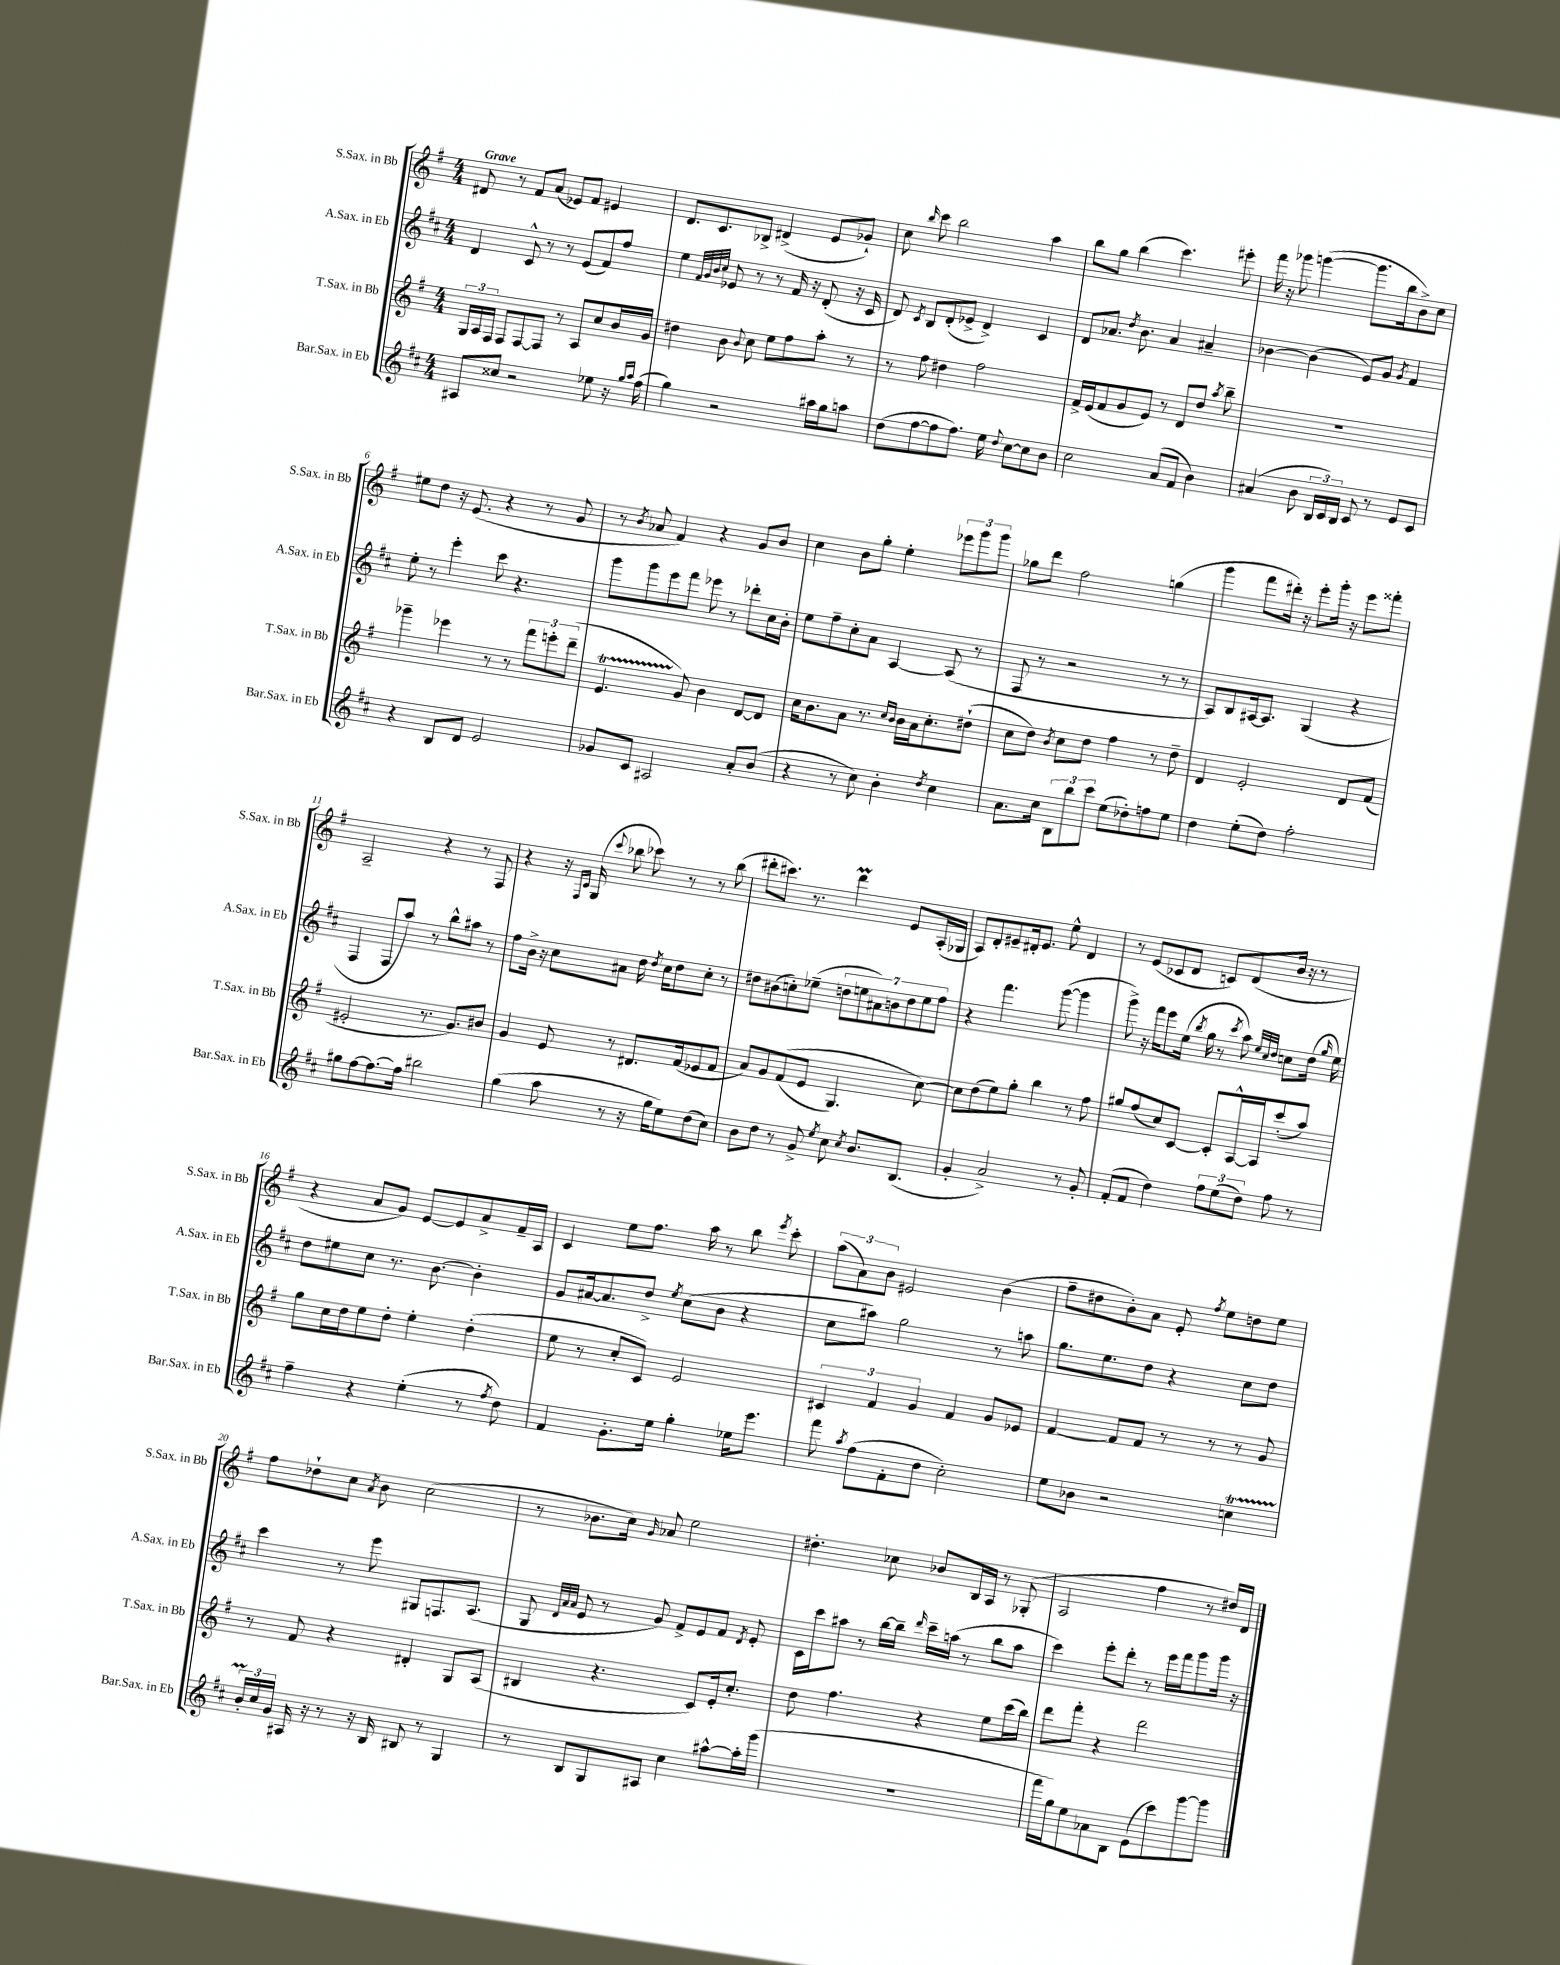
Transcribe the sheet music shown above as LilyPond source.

<<
\new StaffGroup <<
\new Staff = "s0" \with { instrumentName = "S.Sax. in Bb" shortInstrumentName = "S.Sax. in Bb" } {
    \clef treble \key g \major \numericTimeSignature \time 4/4 \tempo "Grave"
    \autoBeamOff dis'8 r8 fis'8[ a'8]( ees'8[) fis'8] eis'4 |
    d'8.[ c'8. bes8]-> dis'4->( e'8[ ges'8]-!) |
    c''8 \grace { b''16 } c'''8 b''2 a''4 |
    b''8[ g''8] b''4( c'''4.) eis'''8-. |
    fis'''16 r16 ges'''8 g'''4~( g'''8.[ b''16 b'8->) c''8] |
    eis''8[ d''8] r16 e'8.( r4 r8 g'8 |
    r8 \acciaccatura { b'8 } aes'8 fis'4) r4 g'8[ b'8] |
    c''4 b'8[ g''8]-. e''4-. \tuplet 3/2 { ees'''8[ g'''8 g'''8] } |
    ges''8[ d'''8] fis''2 g''4( |
    g'''4 fis'''8[ dis'''16]-.) r16 e'''8[-. g'''16]-. r16 e'''8[ fisis'''8]-. |
    a2-- r4 r8 fis8 |
    r4 r16 \grace { fis16[ c'16] } g16( \appoggiatura { c'''8 } bes''8 ces'''8) r8 r8 bes''8( |
    dis'''8[-. cis'''8.]) r8. dis'''4\prall e'8[ a16-.( ges16] |
    a8[) d'8-. eis'8-- dis'16-. eis'8.] e''8-^ dis'4 |
    r8 e'8[( ces'8 d'8] c'8[) d'8( b'16] r16 r8 |
    r4 a'8[ g'8]) e'8[~ e'8 a'8-> fis'16-- a16] |
    c'4 e''8[ fis''8.] a''16 r8 b''8 \acciaccatura { e'''8 } c'''8-. |
    \tuplet 3/2 { a''8[( a'8) b'8] } eis'2 b'4( |
    fis''8[-- dis''8 b'8-.) a'8] e'8-. \acciaccatura { fis''8 } e''8[ d''8 e''8] |
    fis''8[ des''8-! c''8] \acciaccatura { a'8 } b'8 c''2( |
    r8 bes'8.[ c''16]) \grace { g'16 } aes'8 e''2 |
    dis''4.-. ces''8 bes'8[ b16 a16] r8 ges8-.( |
    a2 fis''4 r8 dis''16[) d'16] \bar "|." |
}
\new Staff = "s1" \with { instrumentName = "A.Sax. in Eb" shortInstrumentName = "A.Sax. in Eb" } {
    \clef treble \key d \major \numericTimeSignature \time 4/4
    \autoBeamOff d'4 cis'8-^ r8 r8 e'8[( fis'8) fis''8] |
    e''4 \grace { fis'32[ g'32 b'32 cis''32] } ees'8 r8 r8 fis'16 r16 d'8-.( r16 cis'16 |
    d'8) \acciaccatura { cis'8 } b8[ d'8-.( ees'8]-> d'4->) cis'4 |
    d'8[ aes'8.] \acciaccatura { d''8 } b'8. aes'4 ais'4-- |
    bes'4~ bes'4( e'8[) g'8] \acciaccatura { g'8 } fis'4 |
    e''8-. r8 e'''4-. cis'''8 r4. |
    g'''8[ g'''8 e'''8 fis'''8] ees'''8 r8 des'''8[-. cis''16 b'16]-. |
    e''8[ fis''8-- cis''8-. a'8] a4~ a8( r8 |
    fis8 r8 r2 r8 r8 |
    a8[) b8 ais16~ ais8.] g4( r4 |
    fis4 fis8[ a''8]) r8 b''8[-^ ais''8] r8 |
    fis''8[ b'16]-> r16 cis''8[ ais'8] d''16 \acciaccatura { d''8 } cis''16[ d''8 cis''8]-. r8 |
    dis''8[ bis'8( c''8-.) ees''8]--( \tuplet 7/4 { d''8[ e''8 ais'8) b'8 d''8 e''8 fis''8] } |
    r4 fis'''4. g'''8~( g'''4 |
    g'''8->) r16 fis'''16[ e'''8 e''16]( \acciaccatura { b''8 } g''16 r8 \acciaccatura { cis'''8 } a''8) \grace { e''32[ cis''32 d''32] } c''8[ d''16]( \grace { g''16 } e''16) |
    d''8[ eis''8 cis''8] r8. b'8.~ b'4-. |
    g'8[ ais'16~ ais'8. d''8]-> \acciaccatura { e''8 } cis''8[( b'8] r4 |
    cis''8[ ais''8]) g''2 r8 a''8 |
    g''8.[ e''8. d''8] r4 cis''8[ d''8] |
    cis'''4 r8 e'''8 gis8[ f8. a8.]( |
    g8 \grace { d'32[ a'32 a'32] } e'8 r8 g'8) fis'8[-> e'8 fis'8] \acciaccatura { d'8 } e'8-. |
    cis'16[ cis'''16 ais''8] r8 b''16[~ b''16]-- \grace { d'''16 } cis'''16[-- a''16]( r8 b''8[ a''8] |
    cis'''4) e'''8[-. d'''8]-. r8 e'''16[ fis'''16 g'''8 g'''16] r16 \bar "|." |
}
\new Staff = "s2" \with { instrumentName = "T.Sax. in Bb" shortInstrumentName = "T.Sax. in Bb" } {
    \clef treble \key g \major \numericTimeSignature \time 4/4
    \autoBeamOff \tuplet 3/2 { g16[ a16 fis16] } fis8[ fis8~ fis8] r8 a8[ c''8 b'16 g'16] |
    dis''4 b'8 \appoggiatura { b'8 } c''8 e''8[ fis''8 a''8]-. r8 |
    r8 fis''8 dis''4 fis''2 |
    fis'16[-> e'16( fis'8 g'8 e'8]) r8 d'8[ d''8] \acciaccatura { a''8 } b''8-- |
    R1 |
    ges'''4-- ees'''4 r8 r8 \tuplet 3/2 { fis'''8[ e'''8-. d'''8]--( } |
    e'4.\startTrillSpan g'8\stopTrillSpan) b'4 d'8[~ d'8] |
    c''16[ b'8. a'8] r8. \grace { c''16[ b'16] } b'16[ a'16 c''8.-. dis''8]-!( |
    c''8[ d''8]) \acciaccatura { b'8 } c''8[ d''8] fis''4 r8 d''8-- |
    d'4 e'2-. d'8[ fis'8]( |
    eis'2-. r8. g'8.[) bis'8] |
    g'4 e'8 r8 dis'8.[ fis'16( ees'8 fis'8] |
    a'8[) g'8 fis'8(\( e'8] g4.) c''8~\) |
    c''8[ d''8( e''8) g''8]-. b''4 r8 fis''8 |
    gis''8[ fis''8( c''8) c'8]~ c'8[-. a16~-^ a16 c'''8-.( a''8]) |
    g''8[ c''16 d''16 e''8 d''8]-. e''4-. d''4-.( |
    e''8 r8 c''8[-. c'8]) e'2 |
    \tuplet 3/2 { cis'4 fis'4 g'4 } fis'4 g'8[ ees'8] |
    fis'4~ fis'8[ fis'8] r8 r8 r8 g'8 |
    r8 fis'8 r4 dis'4-. g8[ a8]( |
    bis4 r4. c'8[) e'16-. c''8.]-. |
    d''8 fis''4. r4 e''8[ c'''16( b''16]) |
    d'''8[ fis'''8]-. r4 d'''2 \bar "|." |
}
\new Staff = "s3" \with { instrumentName = "Bar.Sax. in Eb" shortInstrumentName = "Bar.Sax. in Eb" } {
    \clef treble \key d \major \numericTimeSignature \time 4/4
    \autoBeamOff ais8[ cisis''8] r2 ees''8 r16 \grace { g''16[ a''16] } fis''16( |
    g''4) r2 ais''16[ g''16 a''8] |
    d''8[( fis''8~ fis''8 fis''8.]) e''16 \appoggiatura { d''8 } cis''8[~ cis''8 b'8] |
    cis''2 a'8[( fis'8] b'4) |
    ais'4( b'8 \tuplet 3/2 { b16[ cis'16) b16] } cis'8 r8 e'8[ cis'8] |
    r4 b8[ d'8] e'2 |
    ges'8[ cis'8] ais2 a'8[-. b'8]( |
    r4 r8 cis''8) b'4-. \acciaccatura { d''8 } cis''4 |
    a'8.[ cis''16] \tuplet 3/2 { b8[ b''8 cis'''8] } e''8[( des''8-.) f''8 e''8] |
    d''4 e''8[-.( d''8]) fis''2-. |
    gis''8[ fis''8~ fis''8.~ fis''16] bis''2 |
    g''4( a''8 r8 r16 g''16[ e''8) d''8( cis''8]) |
    b'8[ d''8] r8 g'8-> \acciaccatura { e''8 } cis''8 \acciaccatura { cis''8 } b'8.[ b8.]( |
    g'4-. a'2->) r8 g'8-. |
    fis'8[-.( fis'8] d''4) \tuplet 3/2 { fis''8[ e''8( d''8]) } fis''8 r8 |
    fis''4-- r4 e''4-.( r8 \acciaccatura { fis''8 } d''8) |
    fis'4 g'8.[-. e''16] g''4-. ees''16[ e'''8.] |
    fis'''8 \acciaccatura { a''8 } fis''8[( fis'8-. d''8] cis''2-.) |
    e''8[ bes'8] r2 c''4\startTrillSpan |
    \tuplet 3/2 { b'16[-. cis''16\stopTrillSpan g'16] } ais16 r16 r8 r16 b16 bis8 r8 g4 |
    r8 b8[ g8 ais8] cis''4 ais''8[~-^ ais''16-. g'''16]( |
    R1 |
    fis'''16[ g''16) e''8 aes'8 b8] e'8[( cis'''8) g'''8~ g'''8] \bar "|." |
}
>>
>>
